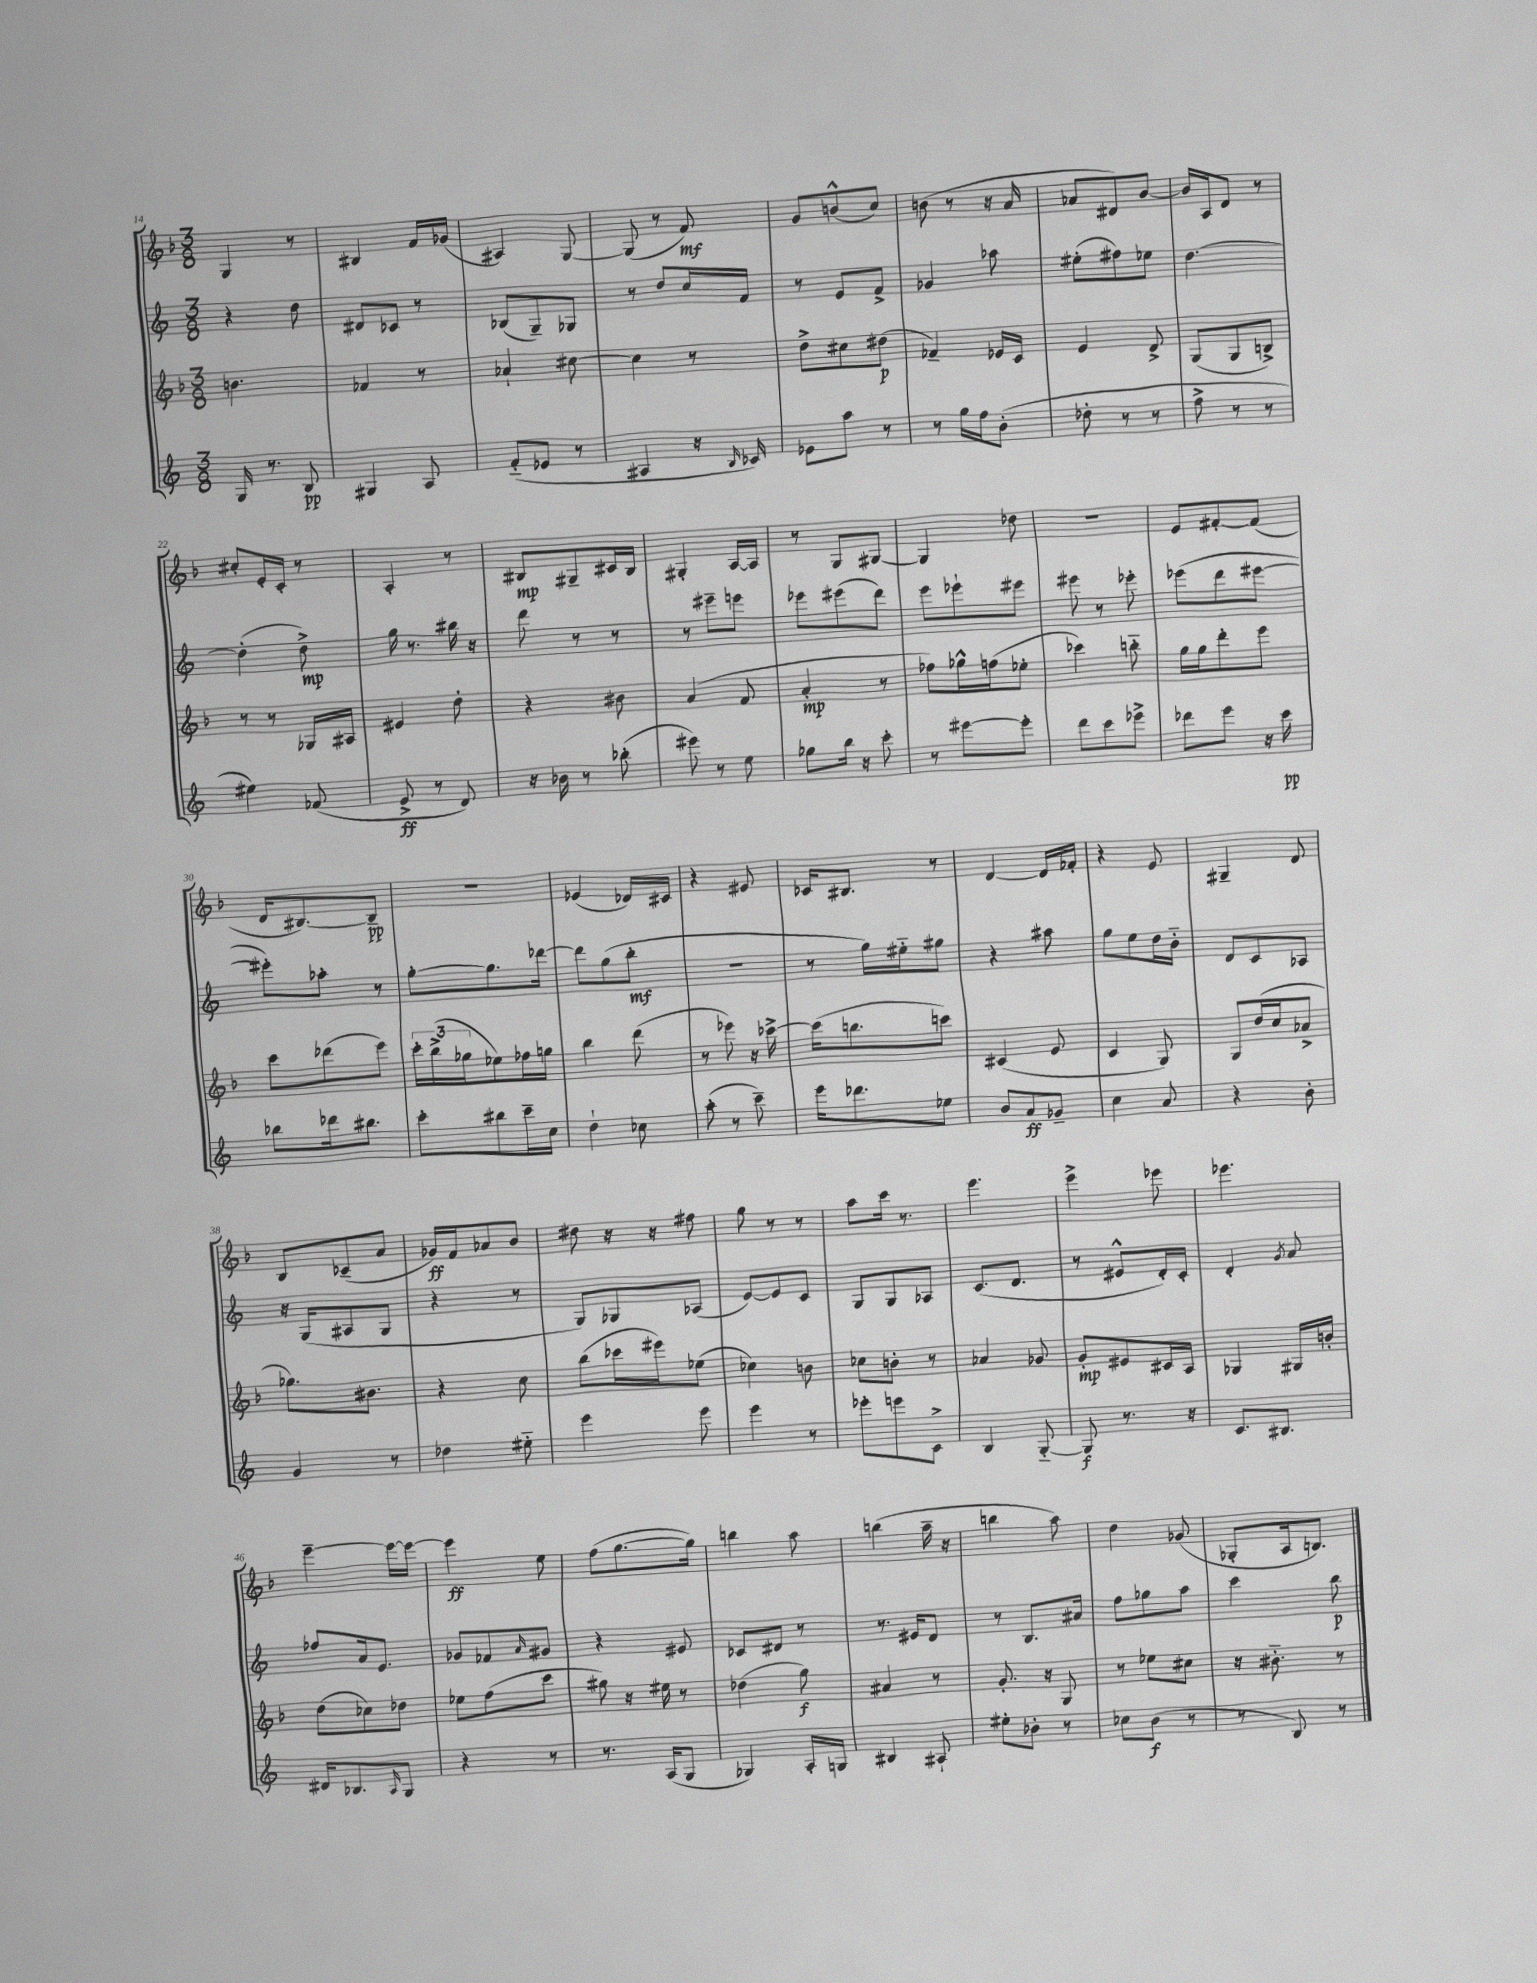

**kern	**kern	**kern	**kern
*staff4	*staff3	*staff2	*staff1
*clefG2	*clefG2	*clefG2	*clefG2
*k[]	*k[b-]	*k[]	*k[b-]
*M3/8	*M3/8	*M3/8	*M3/8
16G/	4.b\	4r	4G/
8.r	.	.	.
8B/	.	8dd\	8r
=	=	=	=
4G#/	4f-/	8d#/L	4B#/
.	.	8c-/J	.
8A/	8r	8r	16f/LL
.	.	.	(16g-/JJ
=	=	=	=
(8f'~/L	4a-`/	(8B-/L	4A#/)
8e-/J	.	8G~/)	.
8r	[8cc#\	8G-/J	[8G/
=	=	=	=
4A#/	4cc#\]	8r	(8G/]
.	.	8dd/L	8r
16r	8r	16cc/L	8f/)
16qqB/	.	.	.
16c-/)	.	16f/JJ	.
=	=	=	=
8e-\L	8dd^\L	8r	8g/L
8aa\J	8cc#\	8e/L	(8b^^/
8r	(8dd#\J	8f^/J	8cc/J)
=	=	=	=
8r	4f-~/)	4g-/	(8b\
16gg\LL	.	.	8r
16ff\J	.	.	.
(8b'\J	16e-/LL	8aa-\	16r
.	16c/JJ	.	16a/
=	=	=	=
8dd-'\	4e/	(8ee#'\L	8a-/L
8r	.	8ff#\)	8d#/)
8r	8d^/	8ee-\J	[8b-/J
=	=	=	=
8ff^\	(8G/L	[4.dd\	16b-/]LL
.	.	.	16A/J
8r	8G/	.	8d/J
8r	8B^/J)	.	8r
=	=	=	=
4ee#\)	8r	(4dd'\]	8cc#'/L
.	8r	.	16e'/L
.	.	.	16c'/JJ
(8f-/	16G-/LL	8dd^\)	8r
.	16A#/JJ	.	.
=	=	=	=
8e^/	4e#/	16gg\	4A'/
.	.	8.r	.
8r	.	.	.
8d/)	8dd'\	16bb#\	8r
.	.	16r	.
=	=	=	=
16r	4r	8ddd\	8B#/L
16b-\	.	.	.
8r	.	8r	8G#~/
(8bb-'\	8b#\	8r	16c#/L
.	.	.	16B#/JJ
=	=	=	=
8eee#\)	(4a/	8r	4G#'/
8r	.	8eee#~\L	.
8ee\	8f/	8eee\J	[16A/LL
.	.	.	16A/]JJ
=	=	=	=
8gg-\L	4a'/	8eee-\L	8r
16bb\Jk	.	(8eee#\	8G/L
16r	.	.	.
8ccc'\	8r	8ddd\J)	[8G#/J
=	=	=	=
8r	8ff-\L)	8eee\L	4G#/]
[8eee#\L	16gg-^^\L	8eee-`\	.
.	(16ff\J	.	.
8eee#'\]J	8ee-'\J	8eee#\J	8dd-\
=	=	=	=
8ddd\L	4ccc-\)	8eee#\	4.r
8ccc\	.	8r	.
8eee-^\J	8bb'~\	8eee-'\	.
=	=	=	=
8ddd-\L	16gg\LL	(8eee-\L	8e/L
.	16gg\J	.	.
8eee\J	8ddd'\	8ddd\	[8f#'/
16r	8eee\J	[8eee#\J	(8f#/]J
16ccc\	.	.	.
=	=	=	=
8bb-\L	8ccc\L	8eee#'\]L)	16d/LK
.	.	.	[8.B#/)
16ddd-\k	(8ddd-\	8aa-'\J	.
8.bb#\J	.	.	.
.	8eee\J)	8r	8B#~/]J
=	=	=	=
8ccc'\L	24ccc'\LL	[8gg'\L	4.r
.	(24bb-^\	.	.
.	24gg-\J	.	.
8bb#\	8ee-\)	8.gg\]	.
16ccc~\L	16ff-\L	.	.
16cc\JJ	16gg\JJ	[16ddd-\Jk	.
=	=	=	=
4dd`\	4bb-\	8ddd-\]L	(4e-/
.	.	(8gg\	.
8cc-\	(8ddd\	8bb'\J	16d-/LL)
.	.	.	16c#/JJ
=	=	=	=
(8aa'\	8r	4.r	4r
8r	8eee-\)	.	.
8ccc~\)	16r	.	8e#/
.	[16ccc-^\	.	.
=	=	=	=
16eee\LK	(16ccc-\]LK	8r	16c-/LK
8.ddd-\	8.bb\	.	8.B#/J
.	.	16gg\LL)	.
.	.	16ee#'~\J	.
8ee-\J	8ccc\J)	8gg#\J	8r
=	=	=	=
8b/L	(4c#/	4r	[4d/
8a/	.	.	.
8g-~/J	8e/	8aa#\	16d/]LL
.	.	.	16f-'/JJ
=	=	=	=
4cc\	4c/	8gg\L	4r
.	.	8ee\	.
8a/	8G/)	16dd\L	8e/
.	.	16b'~\JJ	.
=	=	=	=
4r	8G/L	8d/L	4G#~/
.	(16dd/L	8c/	.
.	16cc/J	.	.
8b'\	8a-^/J	8A-/J	8d/
=	=	=	=
4g/	8.gg-\L)	16r	8B-/L
.	.	(16G/LK	.
.	.	8A#/	(8c-~/
.	8.b#\J	.	.
8r	.	8G/J	8a/J
=	=	=	=
4dd-\	4r	4r	16g-/LL)
.	.	.	16f/J
.	.	.	8a-/
8ee#'~\	8cc\	8r	8b-/J
=	=	=	=
4eee\	(8bb-\L	8G/L)	8dd#\
.	16ccc-\L	8G-/	16r
.	16eee#\J)	.	16r
8eee\	(8ee-\J	(8A-/J	8ff#\
=	=	=	=
4eee\	4cc-\)	[8e/L)	8gg\
.	.	8e/]	8r
8r	8b\	8c/J	8r
=	=	=	=
8eee-'\L	8cc-\L	8G/L	8aa\L
8eee\	8b'\J	8G/	16ccc\Jk
.	.	.	8.r
8c^\J	8r	8A-/J	.
=	=	=	=
4B/	4a-/	(8.c/L	4.eee\
.	.	8.d/J	.
[8G'~/	8g-/	.	.
=	=	=	=
8G/]	8g'/L	8r	4eee^\
8.r	8e#/	8e#^^/L	.
.	16c#/L	16d'/L)	8eee-\
16r	16A/JJ	16c'/JJ	.
=	=	=	=
8.c/L	4G-/	4d'/	4.eee-\
8.B#/J	.	.	.
.	.	8qg/	.
.	16G#/LL	8a/	.
.	16b'/JJ	.	.
=	=	=	=
16d#/LK	(8dd\L	8ff-/L	[4eee~\
8.B-/	.	.	.
.	8cc-\)	16a/k	.
.	.	8.e/J	.
16qqA/	.	.	.
8G/J	8dd-\J	.	16eee\_LL
.	.	.	16eee\_JJ
=	=	=	=
4r	8ee-\L	8g-/L	4eee\]
.	(8ff\	8f-/	.
.	.	16qqa/	.
8r	8ccc\J	8g#/J	8ee\
=	=	=	=
8.r	8gg#\)	4r	(8ff\L
.	16r	.	[8.gg\
(16A/LK	16ee#\	.	.
8G/J	8r	8e#/	.
.	.	.	16gg\]Jk)
=	=	=	=
4G-/)	(4dd-\	8c-/L	4bb\
.	.	8d#/J	.
16A'/LL	8gg\)	8r	8aa\
16G/JJ	.	.	.
=	=	=	=
4B#/	4a#/	8.r	(4bb\
.	.	16e#/LK	.
8A#`/	8r	8d/J	16aa~\
.	.	.	16r
=	=	=	=
8ee#'\L	8.g'/	8r	4bb\
8b-'\J	.	8.B/L	.
.	16r	.	.
8r	8G/	.	8aa\)
.	.	16a#/Jk	.
=	=	=	=
8cc-\L	8r	8ff\L	4dd\
(8b\J	8ee-\L	8gg-\	.
8r	8cc#\J	8aa\J	(8g-/
=	=	=	=
8r	16r	4ccc\	8G-'/L
.	8.b#'~\	.	.
8B/)	.	.	16A/k
.	.	.	8.B/J)
8r	8r	8bb\	.
==	==	==	==
*-	*-	*-	*-
